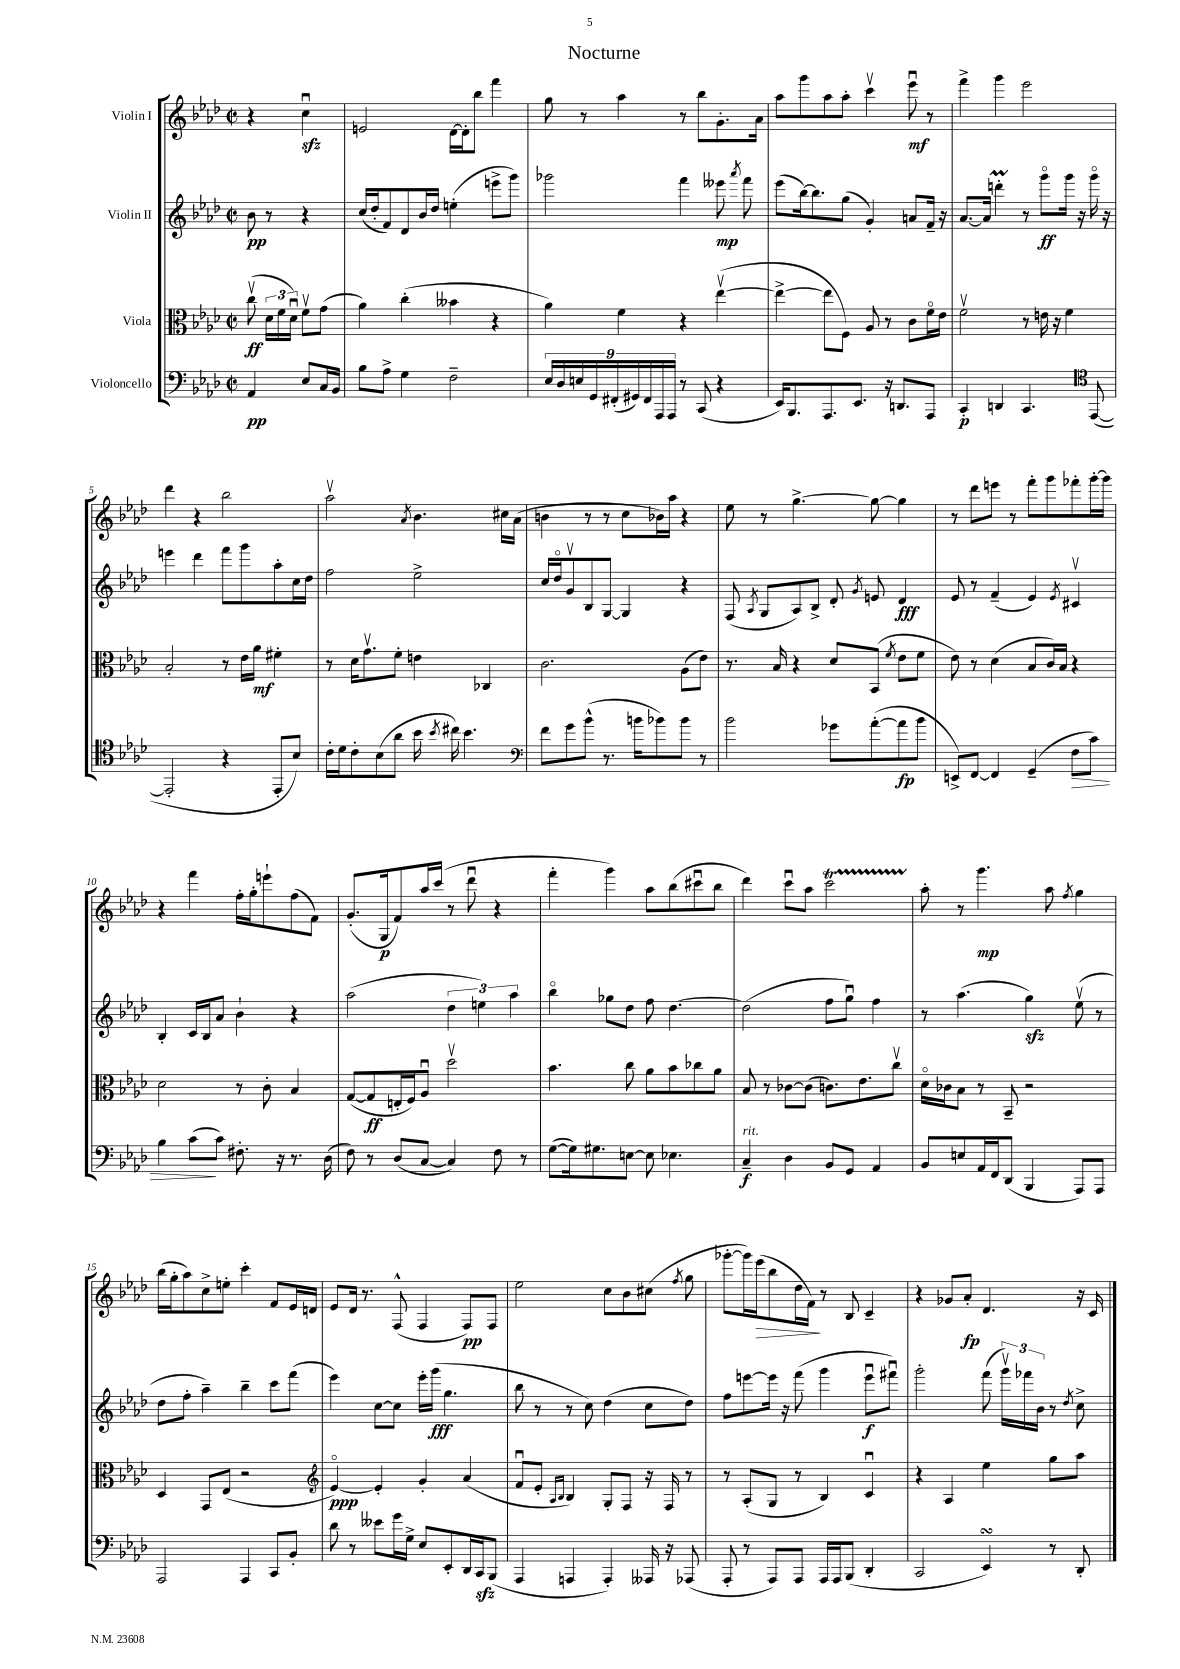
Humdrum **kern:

**kern	**dynam	**kern	**dynam	**kern	**dynam	**kern	**dynam
*part4	*part4	*part3	*part3	*part2	*part2	*part1	*part1
*staff4	*staff4	*staff3	*staff3	*staff2	*staff2	*staff1	*staff1
*I"Violoncello	*	*I"Viola	*	*I"Violin II	*	*I"Violin I	*
*clefF4	*	*clefC3	*	*clefG2	*	*clefG2	*
*k[b-e-a-d-]	*	*k[b-e-a-d-]	*	*k[b-e-a-d-]	*	*k[b-e-a-d-]	*
*M2/2	*	*M2/2	*	*M2/2	*	*M2/2	*
*met(c|)	*	*met(c|)	*	*met(c|)	*	*met(c|)	*
=	=	=	=	=	=	=	=
4AA-/	pp	(8ccv\	ff	8b-\	pp	4r	.
.	.	24d-\LL	.	8r	.	.	.
.	.	24f\	.	.	.	.	.
.	.	24d-u\JJ)	.	.	.	.	.
8E-/L	.	8fv\L	.	4r	.	4cczzu\	.
16C/L	.	(8g\J	.	.	.	.	.
16BB-/JJ	.	.	.	.	.	.	.
=1	=1	=1	=1	=1	=1	=1	=1
8B-\L	.	4a-\)	.	(16cc/LL	.	2en/	.
.	.	.	.	16dd-'/J	.	.	.
8A-^\J	.	.	.	8f/)	.	.	.
4G\	.	(4cc'\	.	8d-/	.	.	.
.	.	.	.	16b-/L	.	.	.
.	.	.	.	16dd-/JJ	.	.	.
2F~\	.	4b--X\	.	(4een'\	.	[16d-\LL	.
.	.	.	.	.	.	16d-'\J]	.
.	.	.	.	.	.	8bb-\J	.
.	.	4r	.	8eeen^\L	.	4fff\	.
.	.	.	.	8ggg\J)	.	.	.
=2	=2	=2	=2	=2	=2	=2	=2
18E-/LL	.	4a-\)	.	2ggg-X\	.	8gg\	.
18D-/	.	.	.	.	.	.	.
18En/	.	.	.	.	.	.	.
.	.	.	.	.	.	8r	.
18GG/	.	.	.	.	.	.	.
(18FF#X'/	.	.	.	.	.	.	.
.	.	4f\	.	.	.	4aa-\	.
18GG#X/)	.	.	.	.	.	.	.
18FF#/	.	.	.	.	.	.	.
18AAA-/	.	.	.	.	.	.	.
18AAA-/JJ	.	.	.	.	.	.	.
8r	.	4r	.	4fff\	.	8r	.
(8CC/	.	.	.	.	.	8bb-\L	.
4r	.	([4ee-v\	.	8eee--X\	mp	8.g'\	.
.	.	.	.	8qaaa-/	.	.	.
.	.	.	.	8fff\	.	.	.
.	.	.	.	.	.	16a-\Jk	.
=3	=3	=3	=3	=3	=3	=3	=3
16EE-/KL)	.	4ee-^\_	.	(8eee-\L	.	8aa-\L	.
8.BBB-/	.	.	.	.	.	.	.
.	.	.	.	[16bb-\k)	.	8ggg\	.
.	.	.	.	8.bb-\]	.	.	.
8.AAA-/	.	8ee-\L]	.	.	.	8aa-\	.
.	.	8F\J)	.	(8gg\J	.	8aa-'\J	.
8.EE-/J	.	.	.	.	.	.	.
.	.	8A-/	.	4g'/)	.	4cccv\	.
16r	.	8r	.	.	.	.	.
8.DDn/L	.	.	.	.	.	.	.
.	.	8c\L	.	8an/L	.	8eee-u\	mf
8AAA-/J	.	16f\L	.	16f~/Jk	.	8r	.
.	.	16e-\JJ	.	16r	.	.	.
=4	=4	=4	=4	=4	=4	=4	=4
4CC'/	p	2fv\	.	[8.a-/L	.	4fff^\	.
.	.	.	.	16a-/Jk]	.	.	.
4DDn/	.	.	.	4dddnm'\	.	4ggg\	.
4.CC/	.	8r	.	8r	.	2eee-\	.
.	.	16en\	.	8ggg\L	ff	.	.
.	.	16r	.	.	.	.	.
.	.	4f\	.	16ggg\Jk	.	.	.
.	.	.	.	16r	.	.	.
*clefC4	*	*	*	*	*	*	*
([8EE-/	.	.	.	16ggg\	.	.	.
.	.	.	.	16r	.	.	.
!!LO:LB:g=z
=5	=5	=5	=5	=5	=5	=5	=5
2EE-'/]	.	2B-'/	.	4eeen\	.	4ddd-\	.
.	.	.	.	4ddd-\	.	4r	.
4r	.	8r	.	8fff\L	.	2bb-\	.
.	.	16e-\LL	.	8ggg\	.	.	.
.	.	16a-\JJ	mf	.	.	.	.
8EE-'/L	.	4f#X'\	.	8aa-'\	.	.	.
8B-/J)	.	.	.	16cc\L	.	.	.
.	.	.	.	16dd-\JJ	.	.	.
=6	=6	=6	=6	=6	=6	=6	=6
16c'\LL	.	8r	.	2ff\	.	2aa-v\	.
16d-\J	.	.	.	.	.	.	.
8c'\	.	16d-\KL	.	.	.	.	.
.	.	8.gv\	.	.	.	.	.
(8B-\	.	.	.	.	.	.	.
8a-\J	.	8f'\J	.	.	.	.	.
.	.	.	.	.	.	8qa-/	.
16b-\	.	4en\	.	2ee-^\	.	4.b-\	.
8qb-/	.	.	.	.	.	.	.
16cc#X\)	.	.	.	.	.	.	.
4.b-\	.	.	.	.	.	.	.
.	.	4C-X/	.	.	.	.	.
.	.	.	.	.	.	16cc#X\LL	.
.	.	.	.	.	.	(16a-\JJ	.
=7	=7	=7	=7	=7	=7	=7	=7
*clefF4	*	*	*	*	*	*	*
8f\L	.	2.c\	.	16cc/LL	.	4bn\	.
.	.	.	.	16dd-/J	.	.	.
8g\	.	.	.	8gv/	.	.	.
(8b-^^\J	.	.	.	8B-/	.	8r	.
8.r	.	.	.	[8G/J	.	8r	.
.	.	.	.	4G/]	.	8cc\L	.
16bn\KL	.	.	.	.	.	.	.
8b-X\)	.	.	.	.	.	16b-X\L)	.
.	.	.	.	.	.	16aa-\JJ	.
8b-\J	.	(8A-\L	.	4r	.	4r	.
8r	.	8e-\J)	.	.	.	.	.
=8	=8	=8	=8	=8	=8	=8	=8
2b-\	.	8.r	.	(8F/	.	8ee-\	.
.	.	.	.	8qA-/	.	.	.
.	.	.	.	8G/L	.	8r	.
.	.	16B-/	.	.	.	.	.
.	.	4r	.	8A-/)	.	[4.gg^\	.
.	.	.	.	8B-^/J	.	.	.
8g-X\L	.	8d-/L	.	8d-'/	.	.	.
.	.	.	.	8qg/	.	.	.
([8a-'\	.	(8BB-/J	.	8en/	.	8gg\_	.
.	.	8qf/	.	.	.	.	.
8a-\]	fp	8e-\L	.	4d-/	fff	4gg\]	.
8b-\J	.	8f\J	.	.	.	.	.
=9	=9	=9	=9	=9	=9	=9	=9
8EEn^/L)	.	8e-\)	.	8e-/	.	8r	.
[8FF/J	.	8r	.	8r	.	8ddd-\L	.
4FF/]	.	(4d-\	.	(4f~/	.	8eeen\J	.
.	.	.	.	.	.	8r	.
(4GG~/	.	8B-/L	.	4e-/)	.	8fff'\L	.
.	.	16c/L)	.	.	.	8ggg\	.
.	.	16B-/JJ	.	.	.	.	.
.	.	.	.	8qe-/	.	.	.
!	!LO:HP:b	!	!	!	!	!	!
8F\L	>	4r	.	4c#Xv/	.	8fff-X'\	.
8c\J)	.	.	.	.	.	[16ggg'\L	.
.	.	.	.	.	.	16ggg\JJ]	.
!!LO:LB:g=z
=10	=10	=10	=10	=10	=10	=10	=10
4B-\	.	2d-\	.	4B-'/	.	4r	.
(8c\L	.	.	.	16c/LL	.	4fff\	.
.	.	.	.	16B-/J	.	.	.
8c\J)	]	.	.	8a-/J	.	.	.
8.F#X'\	.	8r	.	4b-`\	.	16ff'\LL	.
.	.	.	.	.	.	16gg'\J	.
.	.	8c'\	.	.	.	8eeen`\	.
16r	.	.	.	.	.	.	.
8.r	.	4B-/	.	4r	.	(8ff\	.
.	.	.	.	.	.	8f\J)	.
(16D-\	.	.	.	.	.	.	.
=11	=11	=11	=11	=11	=11	=11	=11
8F\)	.	([8G/L	.	(2aa-\	.	(8.g'/L	.
8r	.	8G/]	ff	.	.	.	.
.	.	.	.	.	.	16G/k	p
(8D-/L	.	16En'/L	.	.	.	8f/)	.
.	.	16F/J)	.	.	.	.	.
[8C/J	.	8A-u/J	.	.	.	16aa-/L	.
.	.	.	.	.	.	(16ccc/JJ	.
4C/])	.	2dd-v\	.	6dd-\	.	8r	.
.	.	.	.	.	.	8ddd-u\	.
.	.	.	.	6een\)	.	.	.
8F\	.	.	.	.	.	4r	.
.	.	.	.	6aa-\	.	.	.
8r	.	.	.	.	.	.	.
=12	=12	=12	=12	=12	=12	=12	=12
([8G\L	.	4.b-\	.	4bb-\	.	4fff'\	.
16G\k])	.	.	.	.	.	.	.
8.G#X\	.	.	.	.	.	.	.
.	.	.	.	8gg-X\L	.	4ggg\)	.
[8En\J	.	8cc\	.	8dd-\J	.	.	.
8E\]	.	8a-\L	.	8ff\	.	8aa-\L	.
4.E-X\	.	8b-\	.	[4.dd-\	.	(8bb-\	.
.	.	8cc-X\	.	.	.	8ccc#Xu\	.
.	.	8a-\J	.	.	.	8bb-\J	.
=13	=13	=13	=13	=13	=13	=13	=13
!LO:TX:a:i:t=rit.	!	!	!	!	!	!	!
4C~/	f	8B-/	.	(2dd-\]	.	4ddd-\)	.
.	.	8r	.	.	.	.	.
4D-\	.	[8c-X\L	.	.	.	8cccu\L	.
.	.	(8c-\J]	.	.	.	8aa-\J	.
8BB-/L	.	8.cn\L)	.	8ff\L	.	2ccct\	.
8GG/J	.	.	.	8ggu\J)	.	.	.
.	.	8.e-\	.	.	.	.	.
4AA-/	.	.	.	4ff\	.	.	.
.	.	8ccv\J	.	.	.	.	.
=14	=14	=14	=14	=14	=14	=14	=14
8BB-/L	.	16d-\LL	.	8r	.	8aa-'\	.
.	.	16c-X\J	.	.	.	.	.
8En/	.	8B-\J	.	(4.aa-\	.	8r	.
16AA-/L	.	8r	.	.	.	4.ggg\	mp
16FF/J	.	.	.	.	.	.	.
(8DD-/J	.	8BB-~/	.	.	.	.	.
4BBB-/	.	2r	.	4ggzz\)	.	.	.
.	.	.	.	.	.	8aa-\	.
.	.	.	.	.	.	8qff/	.
8AAA-/L)	.	.	.	(8ee-v\	.	4gg\	.
8AAA-/J	.	.	.	8r	.	.	.
!!LO:LB:g=z
=15	=15	=15	=15	=15	=15	=15	=15
2AAA-/	.	4D-/	.	8dd-\L	.	(16bb-\LL	.
.	.	.	.	.	.	16gg'\J	.
.	.	.	.	8ff'\J	.	8aa-\)	.
.	.	8GG/L	.	4aa-~\)	.	8cc^\	.
.	.	(8E-/J	.	.	.	8een'\J	.
4AAA-/	.	2r	.	4bb-~\	.	4ccc'\	.
8CC/L	.	.	.	8ccc\L	.	8f/L	.
8BB-'/J	.	.	.	(8fff\J	.	16e-/L	.
.	.	.	.	.	.	16dn/JJ	.
=16	=16	=16	=16	=16	=16	=16	=16
*	*	*clefG2	*	*	*	*	*
8d-\	.	[4e-/)	ppp	4eee-\)	.	8e-/L	.
8r	.	.	.	.	.	16d-/Jk	.
.	.	.	.	.	.	8.r	.
8e--X\L	.	4e-'/]	.	[8cc\L	.	.	.
16g\L	.	.	.	8cc\J]	.	(8F^^/	.
16G^\JJ	.	.	.	.	.	.	.
8E-/L	.	4g'/	.	16eee-'\LL	.	4F/	.
.	.	.	.	(16ggg\JJ	fff	.	.
8EE-'/	.	.	.	4.gg\	.	.	.
16DD-/L	.	(4a-/	.	.	.	8F/L)	pp
16CCzz/J	.	.	.	.	.	.	.
(8BBB-/J	.	.	.	.	.	8F/J	.
=17	=17	=17	=17	=17	=17	=17	=17
4AAA-/	.	8fu/L	.	8bb-\	.	2ee-\	.
.	.	8e-'/J	.	8r	.	.	.
.	.	16qqA-/LL	.	.	.	.	.
.	.	16qqB-/JJ	.	.	.	.	.
4AAAn/	.	4B-/)	.	8r	.	.	.
.	.	.	.	8cc\)	.	.	.
4AAA'/)	.	8G'/L	.	(4dd-\	.	8cc\L	.
.	.	8F/J	.	.	.	8b-\	.
16AAA--X/	.	16r	.	8cc\L	.	(8cc#X\J	.
16r	.	16F/	.	.	.	.	.
.	.	.	.	.	.	8qff/	.
(8AAA-X/	.	8r	.	8dd-\J)	.	8gg\	.
=18	=18	=18	=18	=18	=18	=18	=18
8AAA-'/	.	8r	.	8ff\L	.	[8ggg-X'\L	.
8r	.	(8A-'/L	.	[8eeen\	.	16ggg-\L])	.
!	!	!	!	!	!	!	!LO:HP:b
.	.	.	.	.	.	(16eee-\J	>
8AAA-/L)	.	8G/J	.	16eee\Jk]	.	8bb-\	.
.	.	.	.	16r	.	.	.
8AAA-/J	.	8r	.	(8fff\	.	16dd-\L	.
.	.	.	.	.	.	16f\JJ)	.
16AAA-/LL	.	4B-/)	.	4ggg\	.	8r	]
16AAA-/J	.	.	.	.	.	.	.
(8BBB-/J	.	.	.	.	.	8B-/	.
4DD-'/	.	4cu/	.	8eeeu\L	f	4c~/	.
.	.	.	.	8fff#Xu\J)	.	.	.
=19	=19	=19	=19	=19	=19	=19	=19
2CC/	.	4r	.	2ggg'\	.	4r	.
.	.	4A-/	.	.	.	8g-X/L	.
.	.	.	.	.	.	8a-'/J	fp
4EE-sSSS/)	.	4ee-\	.	(8fff\	.	4.d-/	.
.	.	.	.	24gggv\LL)	.	.	.
.	.	.	.	24fff-X\	.	.	.
.	.	.	.	24b-\JJ	.	.	.
8r	.	8gg\L	.	8r	.	.	.
.	.	.	.	8qdd-/	.	.	.
8DD-'/	.	8aa-\J	.	8cc^\	.	16r	.
.	.	.	.	.	.	16c/	.
==	==	==	==	==	==	==	==
*-	*-	*-	*-	*-	*-	*-	*-
